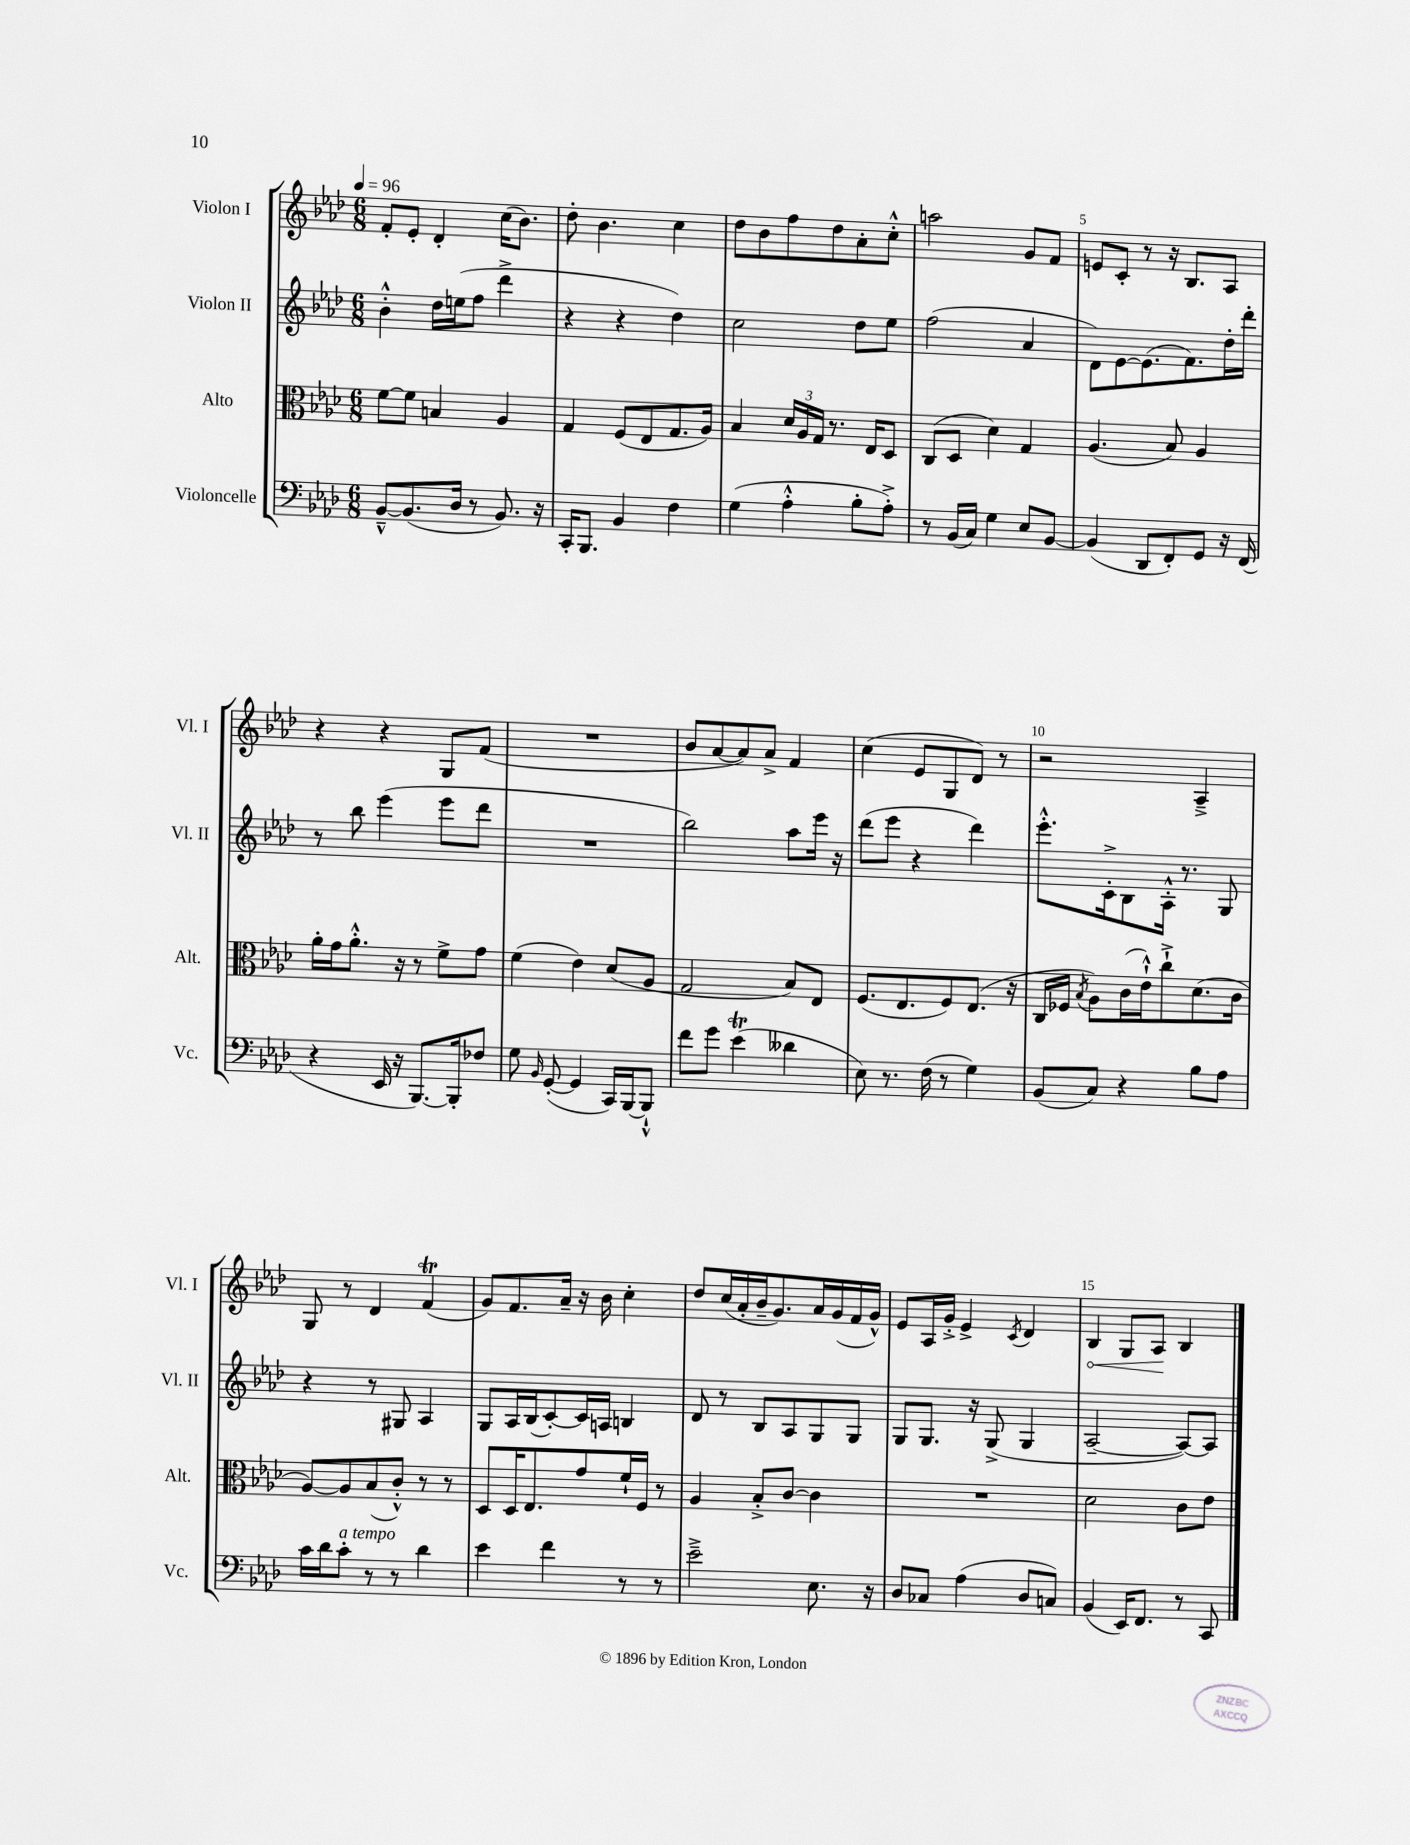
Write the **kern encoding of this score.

**kern	**kern	**kern	**kern
*staff4	*staff3	*staff2	*staff1
*clefF4	*clefC3	*clefG2	*clefG2
*k[b-e-a-d-]	*k[b-e-a-d-]	*k[b-e-a-d-]	*k[b-e-a-d-]
*M6/8	*M6/8	*M6/8	*M6/8
*MM96	*MM96	*MM96	*MM96
[8BB-~^^/L	[8f\L	4b-'^^\	8f'/L
(8.BB-/]	8f\]J	.	8e-'/J
.	4B/	16dd-\LL	4d-'/
16D-/Jk	.	(16ee\J	.
8r	.	8ff\J	.
8.BB-/)	4A-/	4ddd-^\	(16cc\LK
.	.	.	8.b-\J)
16r	.	.	.
=	=	=	=
16CC'/LK	4G/	4r	8dd-'\
8.BBB-/J	.	.	.
.	.	.	4.b-\
4BB-/	(8F/L	4r	.
.	8E-/	.	.
4F\	8.G/	4dd-\)	4cc\
.	16A-/Jk)	.	.
=	=	=	=
(4G\	4B-/	2cc\	8dd-\L
.	.	.	8b-\
4A-'^^\	24d-/LL	.	8ff\
.	24A-/	.	.
.	24G/JJ	.	.
.	8.r	.	8dd-\
8B-'\L	.	8dd-\L	8a-'\
.	16E-/LK	.	.
8A-'^\J)	8D-/J	8ee-\J	8cc'^^\J
=	=	=	=
8r	(8C/L	(2ff\	2aa\
(16BB-/LL	8D-/J	.	.
16C/JJ)	.	.	.
4G\	4d-\)	.	.
8E-/L	4G/	4a-/	8g/L
[8BB-/J	.	.	8f/J
=	=	=	=
(4BB-/]	(4.A-/	8d-\L)	8e/L
.	.	[8e-\	8c'/J
8DD-/L	.	(8.e-\]	8r
8FF'/)	8B-/)	.	16r
.	.	8.f\)	8.B-/L
8GG/J	4A-/	.	.
16r	.	16dd-'\L	8A-/J
(16FF/	.	16ddd-'\JJ	.
=	=	=	=
4r	16a-'\LL	8r	4r
.	16g\J	.	.
.	8.a-'^^\J	8bb-\	.
16EE-/	.	(4eee-\	4r
16r	16r	.	.
[8.BBB-/L)	8r	.	.
.	8f^\L	8eee-\L	8G/L
16BBB-'/]k	.	.	.
8F-/J	8g\J	8ddd-\J	(8f/J
=	=	=	=
8G\	(4f\	2.r	2.r
16qqBB-/	.	.	.
([8GG'/	.	.	.
4GG/]	4e-\)	.	.
16CC/LL)	(8d-/L	.	.
[16BBB-/J	.	.	.
8BBB-`^^/]J	8A-/J	.	.
=	=	=	=
8f\L	2G/	2bb-\)	8b-/L
8g\J	.	.	[8a-/
(4e-\	.	.	8a-/])
.	.	.	8a-^/J
4d--\	8B-/L)	8aa-\L	4f/
.	8E-/J	16eee-\Jk	.
.	.	16r	.
=	=	=	=
8E-\)	(8.F/L	(8ddd-\L	(4cc\
8.r	.	8eee-\J	.
.	8.E-/	.	.
.	.	4r	8e-/L
(16F\	.	.	.
8r	8F/)	.	8G/
4G\)	(8.E-/J	4ddd-\)	8d-/J)
.	.	.	8r
.	16r	.	.
=	=	=	=
(8BB-/L	16C/LL	8.eee-'^^\L	2r
.	16F-/JJ	.	.
.	8qB-/	.	.
8C/J)	8A-\L)	.	.
.	.	16c'^\k	.
4r	(16c\L	8B-\	.
.	16e-`^^\J)	.	.
.	8cc`^\	16A-'^^\Jk	.
.	.	8.r	.
8B-\L	(8.d-\	.	4A-~^/
8A-\J	.	8G/	.
.	16c\Jk	.	.
=	=	=	=
16c\LL	[8A-/L)	4r	8G/
16d-\J	.	.	.
8c'\J	8A-/]	.	8r
8r	(8B-/	8r	4d-/
8r	8c'^^/J)	8G#/	.
4d-\	8r	4A-/	(4f/
.	8r	.	.
=	=	=	=
4e-\	8D-/L	8G/L	8g/L)
.	16D-/K	16A-/L	8.f/
.	8.E-/	(16B-/J	.
4f\	.	[8c'/)	.
.	.	.	16a-~/Jk
.	8g/	16c/]L	16r
.	.	16A/JJ	16b-\
8r	16f`/L	4B/	4cc'\
.	16F/JJ	.	.
8r	8r	.	.
=	=	=	=
2e-~^\	4A-/	8d-/	8dd-/L
.	.	8r	(16cc/L
.	.	.	16a-'/
.	8B-'^/L	8B-/L	16b-~/J
.	.	.	8.g/)
.	[8c/J	8A-/	.
8.E-\	4c\]	8G/	16a-/L
.	.	.	(16g/
.	.	8G/J	16f/
16r	.	.	16g^^/JJ)
=	=	=	=
8D-/L	2.r	8G/L	8e-/L
8C-/J	.	8.G/J	16A-/L
.	.	.	16g'^/JJ
(4A-\	.	.	4e-^/
.	.	16r	.
.	.	(8G^/	.
.	.	.	8qc/
8D-/L	.	4G/	4d-/
8C/J)	.	.	.
=	=	=	=
(4BB-/	2d-\	[2A-~/	4B-/
16EE-/LK)	.	.	8G/L
8.FF/J	.	.	.
.	.	.	8A-/J
8r	8c\L	8A-/_L)	4B-/
8CC/	8e-\J	8A-/]J	.
==	==	==	==
*-	*-	*-	*-
